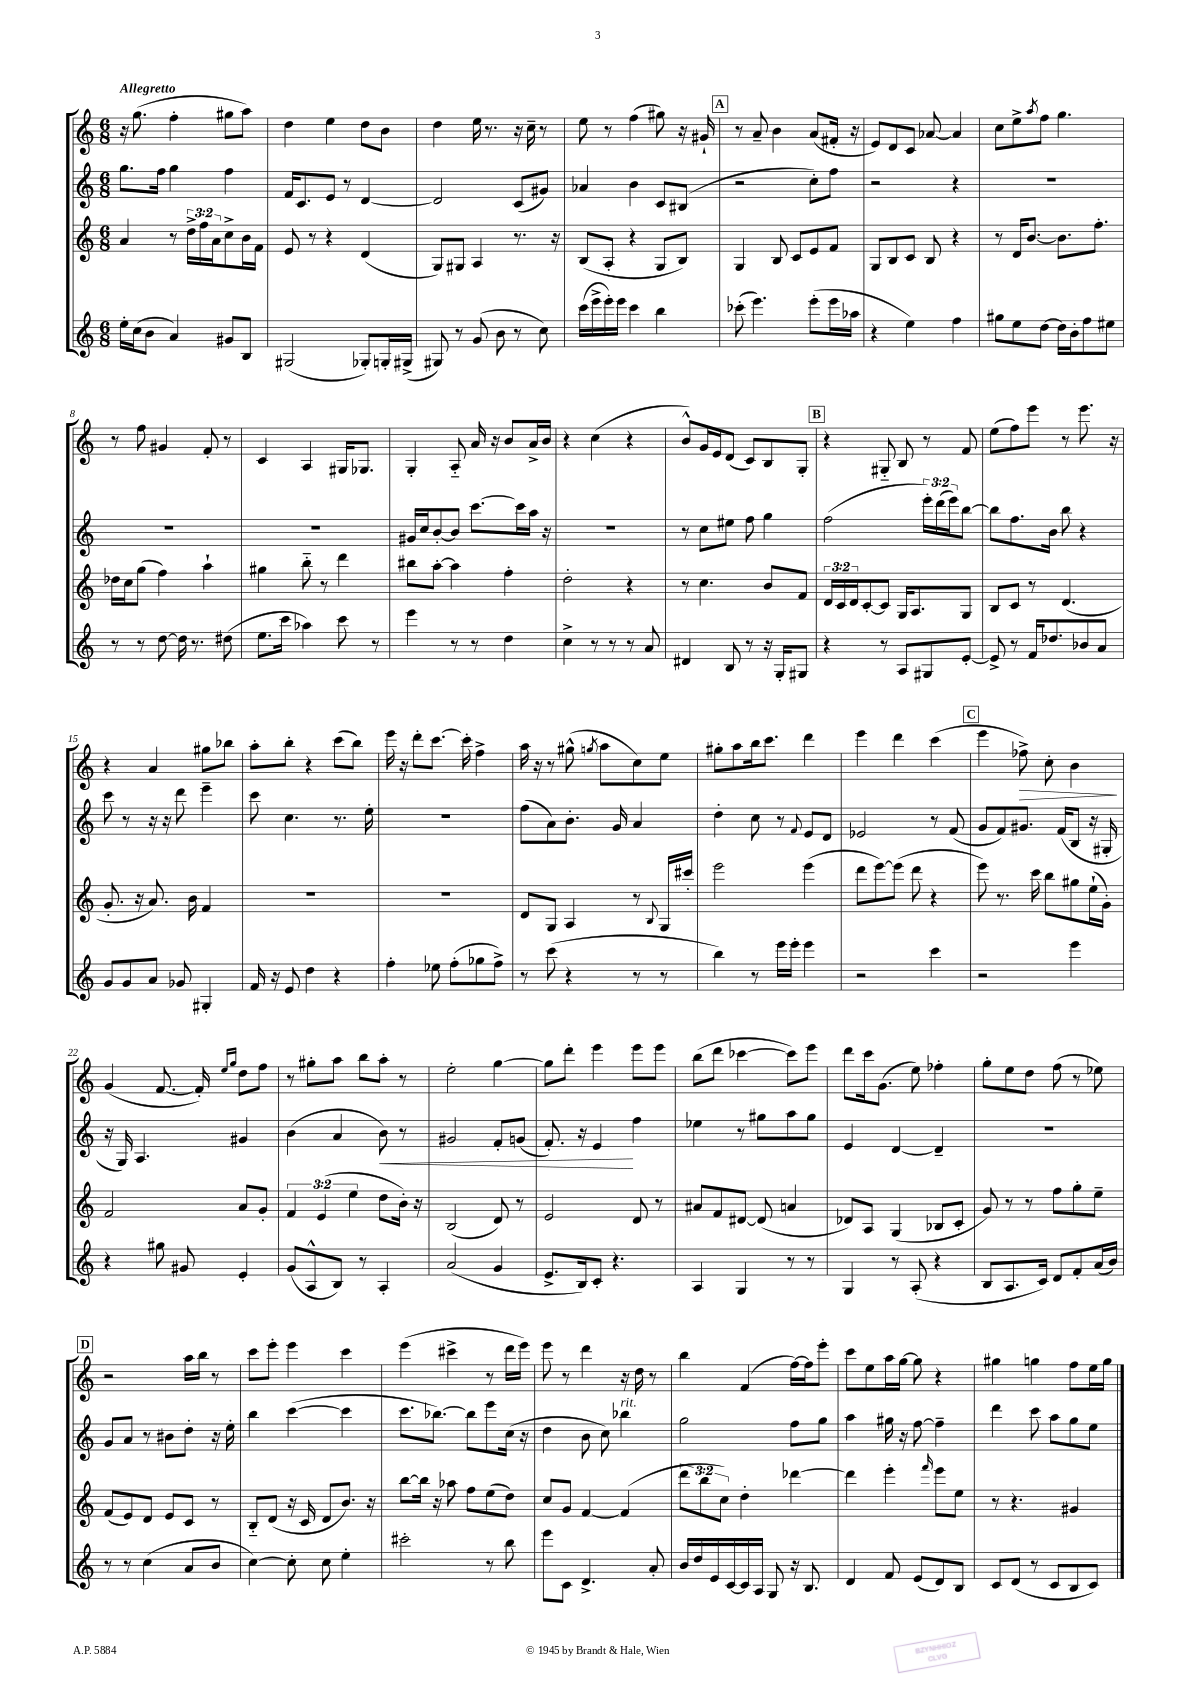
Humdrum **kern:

**kern	**kern	**kern	**kern
*staff4	*staff3	*staff2	*staff1
*clefG2	*clefG2	*clefG2	*clefG2
*k[]	*k[]	*k[]	*k[]
*M6/8	*M6/8	*M6/8	*M6/8
16ee'\LL	4a/	8.gg\L	16r
(16cc\J	.	.	(8.gg\
8b\J	.	.	.
.	.	16ff\Jk	.
4a/)	8r	4gg\	4ff'\
.	24dd^\LL	.	.
.	24ff\	.	.
.	24a\J	.	.
8g#/L	8cc^\	4ff\	8gg#\L
8B/J	16b\L	.	8aa\J)
.	16f\JJ	.	.
=	=	=	=
(2G#/	8e/	16f/LK	4dd\
.	.	8.c/	.
.	8r	.	.
.	4r	8e/J	4ee\
.	.	8r	.
8G-'/L)	(4d/	[4d/	8dd\L
16G'/L	.	.	8b\J
(16G#^/JJ	.	.	.
=	=	=	=
8G#/)	8G/L)	2d/]	4dd\
8r	8G#/J	.	.
(8g/	4A/	.	16ee\
.	.	.	8.r
8b\	.	.	.
8r	8.r	(8c/L	16r
.	.	.	16cc~\
8cc\)	.	8g#/J)	8r
.	16r	.	.
=	=	=	=
(16ccc\LL	(8B/L	4a-/	8ee\
16eee^\	.	.	.
16eee'\)	8A'/J	.	8r
16eee\JJ	.	.	.
4ccc\	4r	4b\	(4ff\
4bb\	8G/L	8c/L	8gg#\)
.	8B/J)	(8B#/J	16r
.	.	.	16g#`/
=	=	=	=
(8ccc-'\	4G/	2r	8r
4.eee\)	.	.	8a~/
.	8B/	.	4b\
.	8c/L	.	.
(8eee'\L	8e/	8cc'\L)	(8a/L
16eee\L	8f/J	8ff\J	16f#'/Jk
16aa-\JJ	.	.	16r
=	=	=	=
4r	8G/L	2r	8e/L)
.	8B/	.	8d/
4ee\)	8c/J	.	8c/J
.	8B/	.	[8a-/
4ff\	4r	4r	4a-/]
=	=	=	=
8gg#\L	8r	2.r	8cc\L
8ee\	16d/LK	.	8ee^\
.	[8.b/J	.	.
.	.	.	8qaa/
[8dd\J	.	.	8ff\J
16dd\]LL	8.b\]L	.	4.gg\
16b'\J	.	.	.
8ff\	.	.	.
.	8.ff'\J	.	.
8ee#\J	.	.	.
=	=	=	=
8r	16dd-\LL	2.r	8r
.	16cc\J	.	.
8r	(8gg\J	.	8ff\
[8dd\	4ff\)	.	4g#/
16dd\]	.	.	.
8.r	.	.	.
.	4aa`\	.	8f'/
(8dd#\	.	.	8r
=	=	=	=
8.ee\L	4gg#\	2.r	4c/
16ccc\Jk	.	.	.
4aa-\)	8bb'~\	.	4A/
.	8r	.	.
8ccc\	4ddd\	.	16G#/LK
.	.	.	8.G-/J
8r	.	.	.
=	=	=	=
4eee\	8bb#\L	16g#/LL	4G'/
.	.	16cc/J	.
.	[8aa'\J	[8b'/	.
8r	4aa\]	8b/]J	8A'~/
8r	.	[8.ccc\L	16a/
.	.	.	16r
4dd\	4ff'\	.	8b/L
.	.	16ccc\]L	.
.	.	16aa\JJ	16a^/L
.	.	16r	16b/JJ
=	=	=	=
4cc^\	2dd'\	2.r	4r
8r	.	.	(4cc\
8r	.	.	.
8r	4r	.	4r
8a/	.	.	.
=	=	=	=
4d#/	8r	8r	8b^^/L)
.	4.cc\	8cc\L	16g/L
.	.	.	16e/J
8B/	.	8ee#\J	(8d/J
8r	.	8ff\	8c/L)
16r	8b/L	4gg\	8B/
16G'/LK	.	.	.
8G#/J	8f/J	.	8G'/J
=	=	=	=
4r	24d/LL	(2ff\	4r
.	24c/	.	.
.	24d/J	.	.
.	[8c'/	.	.
8r	8c/]J	.	8G#'~/
8A/L	16G/LK	.	8B/
.	8.A/	.	.
8G#/	.	24eee'\LL)	8r
.	.	(24ddd\	.
.	.	24eee\J)	.
[8e'/J	8G/J	[8bb\J	8f/
=	=	=	=
8e^/]	8B/L	8bb\]L	(8ee\L
8r	8c/J	8.ff\	8ff\)
16f/LK	8r	.	8eee\J
8.dd-/	.	16b\Jk	.
.	(4.d/	8bb\	8r
8b-/	.	4r	8.eee\
8a/J	.	.	.
.	.	.	16r
=	=	=	=
8g/L	8.g'/	8ccc\	4r
8g/	.	8r	.
.	16r	.	.
8a/J	8.a/)	16r	4a/
.	.	16r	.
8g-/	.	8ddd\	.
.	16b\	.	.
4G#'/	4f/	4eee~\	8gg#\L
.	.	.	8bb-\J
=	=	=	=
16f/	2.r	8ccc\	8aa'\L
16r	.	.	.
8e/	.	4.cc\	8bb'\J
4dd\	.	.	4r
4r	.	8.r	(8ccc\L
.	.	.	8bb\J)
.	.	16ee'\	.
=	=	=	=
4ff'\	2.r	2.r	16eee\
.	.	.	16r
.	.	.	8ddd'\L
8ee-\	.	.	[8.ccc\J
(8ff'\L	.	.	.
.	.	.	16ccc'\]
8gg-\	.	.	4ff^\
8ff^\J)	.	.	.
=	=	=	=
8r	8d/L	(8ff\L	16aa\
.	.	.	16r
(8ccc\	8G/J	8a\)	8r
4r	4A/	8.b'\J	(8gg#^^\
.	.	.	8qgg/
.	.	.	8aa\L
.	.	16g/	.
8r	8r	4a/	8cc\)
.	8qqB/	.	.
8r	16G/LL	.	8ee\J
.	16ccc#'/JJ	.	.
=	=	=	=
4bb\)	2eee\	4dd'\	8gg#'\L
.	.	.	8aa\
8r	.	8cc\	16bb\k
.	.	.	8.ccc\J
16eee\LL	.	8r	.
16eee'\JJ	.	.	.
.	.	8qqf/	.
4eee\	(4eee\	8e/L	4ddd\
.	.	8d/J	.
=	=	=	=
2r	8ddd\L	2e-/	4eee\
.	[8eee\)	.	.
.	(8eee\]J	.	4ddd\
.	8ddd\	.	.
4ccc\	4r	8r	(4ccc\
.	.	(8f/	.
=	=	=	=
2r	8eee\)	8g/L	4eee\
.	8.r	8f/)	.
.	.	8.g#/J	8ff-^\)
.	16ccc\	.	.
.	8bb\L	.	8cc'\
.	.	(16f/LK	.
4eee\	8gg#\	8B/J	4b\
.	(16ee`\L	16r	.
.	16g'\JJ)	16G#'/	.
=	=	=	=
4r	2f/	16r	(4g/
.	.	16G/)	.
.	.	4.A/	.
8gg#\	.	.	[8.f/
8g#/	.	.	.
.	.	.	16f'/])
.	.	.	16qqee/LL
.	.	.	16qqgg/JJ
4e'/	8a/L	4g#/	8dd\L
.	8g'/J	.	8ff\J
=	=	=	=
(8g/L	6f/	(4b\	8r
8A^^/	.	.	8gg#'\L
.	(6e/	.	.
8B/J)	.	4a/	8aa\J
.	6ee\	.	.
8r	.	.	8bb\L
4A'/	8dd\L	8b\)	8aa'\J
.	16b'\Jk)	8r	8r
.	16r	.	.
=	=	=	=
(2a/	(2B/	2g#/	2ee'\
4g/	8d/)	8f'/L	[4gg\
.	8r	(8g/J	.
=	=	=	=
8.e^/L	2e/	8.f'/)	8gg\]L
.	.	.	8ddd'\J
16B/k)	.	16r	.
8c'/J	.	4e/	4eee\
4.r	.	.	.
.	8d/	4ff\	8eee\L
.	8r	.	8eee\J
=	=	=	=
4A/	8a#/L	4ee-\	(8bb\L
.	8f/	.	8ddd\J
4G/	[8d#/J	8r	[4ccc-\
.	(8d#/]	8gg#\L	.
8r	4a/	8aa\	8ccc-\]L)
8r	.	8gg#\J	8eee\J
=	=	=	=
4G/	8d-/L)	4e/	8ddd\L
.	8A/J	.	16ccc\k
.	.	.	(8.g\J
8r	(4G/	[4d/	.
(8A'/	.	.	8ee\)
4r	8B-/L	4d~/]	4ff-'\
.	8c'/J	.	.
=	=	=	=
8B/L	8g/)	2.r	8gg'\L
8.A/	8r	.	8ee\
.	8r	.	8dd\J
16c/Jk)	.	.	.
8d/L	8ff\L	.	(8ff\
8f'/	8gg'\	.	8r
(16a/L	8ee~\J	.	8ee-\)
16b/JJ)	.	.	.
=	=	=	=
8r	(8f/L	8g/L	2r
8r	8e/)	8a/J	.
(4cc\	8d/J	8r	.
.	8e/L	8b#\L	.
8a/L	8c/J	8dd'\J	16aa\LL
.	.	.	16bb\JJ
8b/J	8r	16r	8r
.	.	16ee'\	.
=	=	=	=
[4cc\)	8B'~/L	4bb\	8ccc\L
.	(8d/J	.	8eee'\J
8cc'\]	16r	([4ccc\	4eee\
.	16c/	.	.
8cc\	8d/L	.	.
4ee'\	8.b/J)	4ccc\]	4ccc\
.	16r	.	.
=	=	=	=
2ccc#'\	[8bb\L	8.ccc\L	(4eee\
.	16bb\]Jk	.	.
.	16r	[8.bb-\J)	.
.	8aa-\	.	4ccc#^\
.	8ff\L	8bb-\]L	.
8r	(8ee\	8eee\	8r
8bb\	8dd\J)	(16cc\Jk	16ddd\LL
.	.	16r	16eee\JJ)
=	=	=	=
8eee\L	8cc/L	4dd\	8eee\
8c\J	8g/J	.	8r
4.d^/	[4f/	8b\	4ddd\
.	.	8cc\)	.
.	(4f/]	4bb-\	16r
.	.	.	16dd\
8a'/	.	.	8r
=	=	=	=
16b/LL	12ddd\L	2gg\	4bb\
16dd/	.	.	.
.	12bb\	.	.
16e/	.	.	.
.	12cc\J)	.	.
[16c/	.	.	.
16c/]	4dd'\	.	(4f/
16A/JJ	.	.	.
8G/	.	.	.
16r	[4ddd-\	8ff\L	[16ff\LL)
8.B/	.	.	16ff\]J
.	.	8gg\J	8eee'\J
=	=	=	=
4d/	4ddd-\]	4aa\	8ccc\L
.	.	.	8ee\
8f/	4eee'\	16gg#\	16aa\L
.	.	16r	[16gg\JJ
(8e/L	.	[8ff\	8gg\]
.	16qqfff/	.	.
8d/)	8eee\L	4ff~\]	4r
8B/J	8ee\J	.	.
=	=	=	=
8c/L	8r	4ddd\	4gg#\
(8d/J	4.r	.	.
8r	.	8ccc\	4gg\
8c/L	.	8aa\L	.
8B/	4g#/	8gg\	8ff\L
8c/J)	.	8ee\J	16ee\L
.	.	.	16gg\JJ
==	==	==	==
*-	*-	*-	*-
